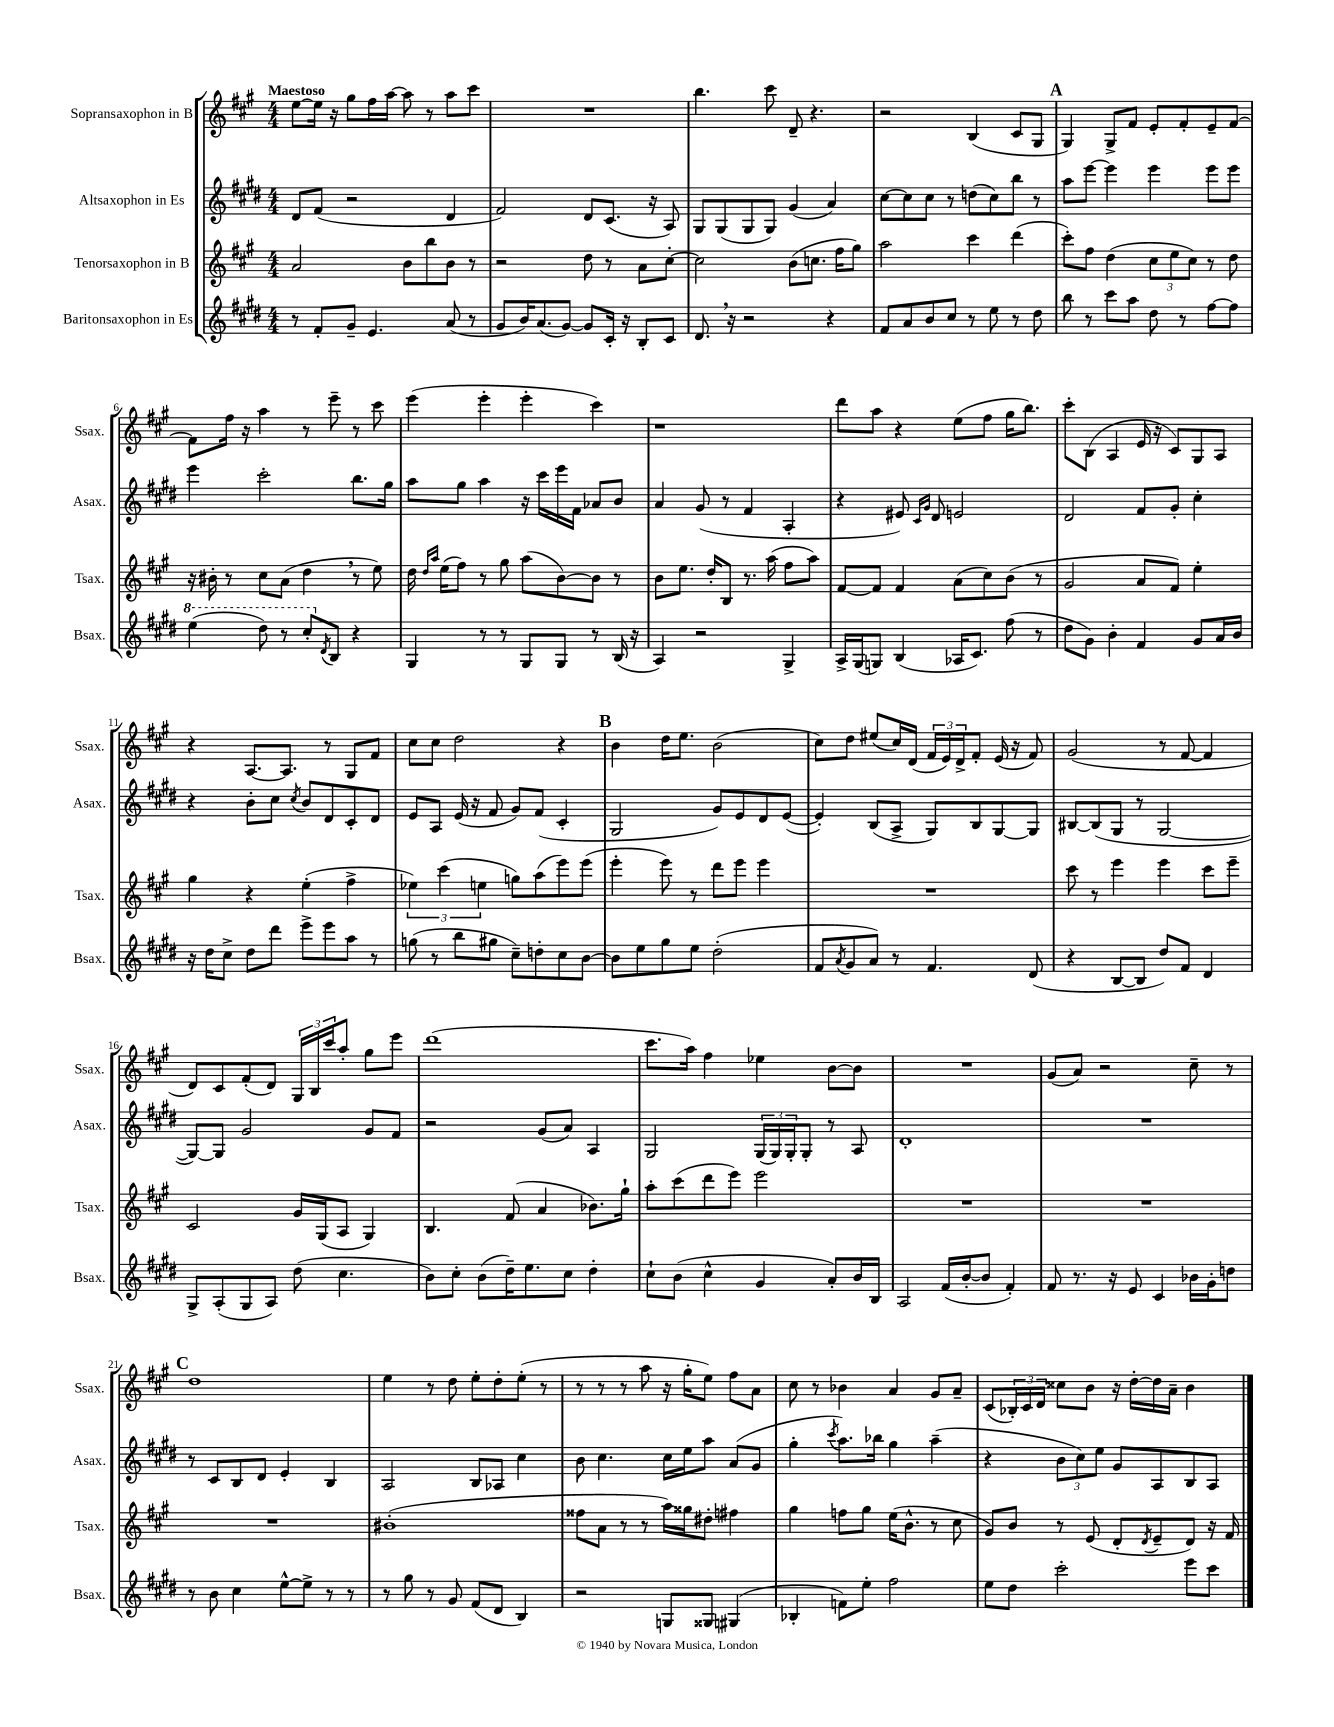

**kern	**kern	**kern	**kern
*part4	*part3	*part2	*part1
*staff4	*staff3	*staff2	*staff1
*I"Baritonsaxophon in Es	*I"Tenorsaxophon in B	*I"Altsaxophon in Es	*I"Sopransaxophon in B
*I'Bsax.	*I'Tsax.	*I'Asax.	*I'Ssax.
*clefG2	*clefG2	*clefG2	*clefG2
*k[f#c#g#d#]	*k[f#c#g#]	*k[f#c#g#d#]	*k[f#c#g#]
*M4/4	*M4/4	*M4/4	*M4/4
=1	=1	=1	=1
!	!	!	!LO:TX:a:B:t=Maestoso
8r	2a/	8d#/L	[8ee\L
8f#'/L	.	(8f#/J	16ee\Jk]
.	.	.	16r
8g#~/J	.	2r	8gg#\L
4.e/	.	.	16ff#\L
.	.	.	[16aa\JJ
.	8b\L	.	8aa\]
.	8bb\	.	8r
(8a/	8b\J	4d#/	8aa\L
8r	8r	.	8ccc#\J
=2	=2	=2	=2
8g#/L	2r	2f#/)	1r
16b/K)	.	.	.
(8.a/	.	.	.
[8g#/J)	.	.	.
8g#/L]	8dd\	8d#/L	.
16c#'/Jk	8r	(8.c#/J	.
16r	.	.	.
8B'/L	8a\L	.	.
.	.	16r	.
8c#/J	[8cc#'\J	8A/)	.
=3	=3	=3	=3
8.d#,/	2cc#\]	8G#/L	4.bb\
.	.	(8G#/	.
16r	.	.	.
2r	.	8G#/	.
.	.	8G#/J)	8ccc#\
.	(8b\L	(4g#/	8d~/
.	8.ccn\J	.	4.r
4r	.	4a/)	.
.	16ff#\KL	.	.
.	8gg#\J)	.	.
=4	=4	=4	=4
8f#/L	2aa\	[8cc#\L	2r
8a/	.	8cc#\]	.
8b/	.	8cc#\J	.
8cc#/J	.	8r	.
8r	4ccc#\	(8ddn\L	(4B/
8ee\	.	8cc#\)	.
8r	(4ddd\	8bb\J	8c#/L
8dd#\	.	8r	8G#/J
!!LO:REH:place=s1:t=A
=5	=5	=5	=5
8bb\	8ccc#'\L)	8aa\L	4G#/)
8r	8ff#\J	[8eee\J	.
8ccc#\L	(4dd\	4eee\]	8G#^/L
8aa\J	.	.	8f#/J
8dd#\	12cc#\L	4eee\	8e'/L
.	12ee\	.	.
8r	.	.	8f#'/
.	12cc#\J)	.	.
[8ff#\L	8r	8eee\L	8e~/
8ff#\J]	8dd\	8eee\J	[8f#/J
!!LO:LB:g=z
=6	=6	=6	=6
*8va	*	*	*
(4eee\	16r	4eee\	8f#\L]
.	16b#X'\	.	.
.	8r	.	16ff#\Jk
.	.	.	16r
8ddd#\)	8cc#\L	2ccc#'\	4aa\
8r	(8a\J	.	.
8ccc#'/L	4dd,\	.	8r
*X8va	*	*	*
8qd#/	.	.	.
8B/J	.	.	8eee~\
4r	8r	8.bb\L	8r
.	8ee\)	.	8ccc#\
.	.	16gg#\Jk	.
=7	=7	=7	=7
4G#/	16dd\	8aa\L	(4eee\
.	16qqdd/LL	.	.
.	16qqaa/JJ	.	.
.	(16ee\KL	.	.
.	8ff#\J)	8gg#\J	.
8r	8r	4aa\	4eee'\
8r	8gg#\	.	.
8G#/L	(8aa\L	16r	4eee'\
.	.	16ccc#\LL	.
8G#/J	[8b\)	16eee\	.
.	.	16f#\JJ	.
8r	8b\J]	8a-X/L	4ccc#\)
(16B/	8r	8b/J	.
16r	.	.	.
=8	=8	=8	=8
4A/)	8b\L	4a/	1r
.	8.ee\J	.	.
2r	.	(8g#/	.
.	16dd'/KL	.	.
.	8B/J	8r	.
.	8.r	4f#/	.
.	(16aa\	.	.
4G#^/	8ff#\L	4A'/	.
.	8aa\J)	.	.
=9	=9	=9	=9
16A^/LL	[8f#/L	4r	8ddd\L
(16G#/J	.	.	.
8Gn/J)	8f#/J]	.	8aa\J
(4B/	4f#/	8e#X/)	4r
.	.	16qqc#/LL	.
.	.	16qqg#/JJ	.
.	.	8d#/	.
16A-X/KL	(8a\L	2en/	(8ee\L
8.c#/J)	.	.	.
.	8cc#\)	.	8ff#\J
(8ff#\	(8b\J	.	16gg#\KL
.	.	.	8.bb\J)
8r	8r	.	.
=10	=10	=10	=10
8dd#\L	2g#/	2d#/	8ccc#'\L
8g#\J)	.	.	(8B\J
4b'\	.	.	4A/
4f#/	8a/L	8f#/L	16e/
.	.	.	16r
.	8f#/J)	8g#'/J	8c#/L)
8g#/L	4ee'\	4cc#'\	8G#/
16a/L	.	.	8A/J
16b/JJ	.	.	.
!!LO:LB:g=z
=11	=11	=11	=11
16r	4gg#\	4r	4r
16dd#\KL	.	.	.
8cc#^\J	.	.	.
8dd#\L	4r	8b'\L	[8.A/L
8ddd#\J	.	8cc#\J	.
.	.	.	8.A/J]
.	.	8qcc#/	.
8eee^\L	(4ee'\	8b/L	.
8eee\	.	8d#/	8r
8aa\J	4ff#^\	8c#'/	8G#/L
8r	.	8d#/J	8f#/J
=12	=12	=12	=12
(8ggn\	6ee-X\)	8e/L	8cc#\L
8r	.	8A/J	8cc#\J
.	(6ccc#\	.	.
8bb\L	.	(16e/	2dd\
.	.	16r	.
.	6een\	.	.
8gg#X\J	.	8f#/	.
8cc#~\L)	8ggn\L)	8g#/L)	.
8ddn'\	(8aa\	(8f#/J	.
8cc#\	8eee\)	4c#'/	4r
[8b\J	(8eee\J	.	.
!!LO:REH:place=s1:t=B
=13	=13	=13	=13
8b\L]	4eee'\	2G#/	4b\
8ee\	.	.	.
8gg#\	8eee\)	.	16dd\KL
.	.	.	8.ee\J
8ee\J	8r	.	.
(2dd#'\	8ddd\L	8g#/L)	(2b\
.	8eee\J	8e/	.
.	4eee\	8d#/	.
.	.	([8e/J	.
=14	=14	=14	=14
8f#/L	1r	4e'/])	8cc#\L)
8qa/	.	.	.
8g#/	.	.	8dd\J
8a/J)	.	(8B/L	(8ee#X/L
8r	.	8A^/J	16cc#/L)
.	.	.	(16d/JJ
4.f#/	.	8G#/L)	24f#/LL
.	.	.	24e/)
.	.	.	24d^/J
.	.	8B/	8f#'/J
.	.	[8G#/	(16e/
.	.	.	16r
(8d#/	.	8G#/J]	8f#/)
=15	=15	=15	=15
4r	8ccc#\	[8B#X/L	(2g#/
.	8r	(8B#/]	.
[8B/L	4eee\	8G#/J	.
8B/J]	.	8r	.
8dd#/L)	4eee\	[2G#/	8r
8f#/J	.	.	[8f#/
4d#/	8ccc#\L	.	4f#/]
.	8eee~\J	.	.
!!LO:LB:g=z
=16	=16	=16	=16
8G#^/L	2c#/	8G#/L_)	8d/L)
(8A'/	.	8G#/J]	8c#/
8G#/	.	2g#/	(8f#'/
8A/J)	.	.	8d/J)
(8dd#\	16g#/LL	.	24G#/LL
.	.	.	24B/
.	(16G#/J	.	.
.	.	.	24ccc#/J
4.cc#\	8A/J	.	8aa'/J
.	4G#/)	8g#/L	8gg#\L
.	.	8f#/J	8eee\J
=17	=17	=17	=17
8b\L)	4.B/	2r	(1ddd
8cc#'\J	.	.	.
(8b\L	.	.	.
16dd#~\K)	(8f#/	.	.
8.ee\	.	.	.
.	4a/	(8g#/L	.
8cc#\J	.	8a/J)	.
4dd#'\	8.b-X\L)	4A/	.
.	16gg#`\Jk	.	.
=18	=18	=18	=18
8cc#`\L	8aa'\L	2G#/	8.ccc#\L
(8b\J	(8ccc#\	.	.
.	.	.	16aa\Jk)
4cc#^^\	8ddd\	.	4ff#\
.	8eee\J)	.	.
4g#/	2eee\	(24G#/LL	4ee-X\
.	.	24G#/)	.
.	.	24G#'/J	.
.	.	8G#'/J	.
8a'/L)	.	8r	[8b\L
16b/L	.	8A/	8b\J]
16B/JJ	.	.	.
=19	=19	=19	=19
2A/	1r	1d#'	1r
(16f#/LL	.	.	.
[16b'/J	.	.	.
8b/J]	.	.	.
4f#'/)	.	.	.
=20	=20	=20	=20
8f#/	1r	1r	(8g#/L
8.r	.	.	8a/J)
.	.	.	2r
16r	.	.	.
8e/	.	.	.
4c#/	.	.	.
16b-X\LL	.	.	8cc#~\
16g#'\J	.	.	.
8ddn\J	.	.	8r
!!LO:LB:g=z
!!LO:REH:place=s1:t=C
=21	=21	=21	=21
8r	1r	8r	1dd
8b\	.	8c#/L	.
4cc#\	.	8B/	.
.	.	8d#/J	.
[8ee^^\L	.	4e'/	.
8ee^\J]	.	.	.
8r	.	4B/	.
8r	.	.	.
=22	=22	=22	=22
8r	(1b#X'	2A/	4ee\
8gg#\	.	.	.
8r	.	.	8r
8g#/	.	.	8dd\
(8f#/L	.	8B/L	8ee'\L
8d#/J	.	8A-X/J	8dd'\
4B/)	.	4cc#\	(8ee'\J
.	.	.	8r
=23	=23	=23	=23
2r	8ff##X\L	8b\	8r
.	8a\J	4.cc#\	8r
.	8r	.	8r
.	8r	.	8aa\
8Gn/L	16aa\LL)	16cc#\LL	16r
.	16gg##X\J	16ee\J	16gg#'\KL
8G##X/J	8dd#X'\J	8aa\J	8ee\J)
(4G#X/	4ff#X\	(8a/L	8ff#\L
.	.	8g#/J	8a\J
=24	=24	=24	=24
4B-X'/	4gg#\	4gg#'\	8cc#\
.	.	.	8r
.	.	8qccc#/	.
8fn\L)	8ffn\L	8.aa\L)	4b-X\
8ee'\J	8gg#\J	.	.
.	.	16bb-X\Jk	.
2ff#\	(16ee\KL	4gg#\	4a/
.	8.b^^\J	.	.
.	8r	(4aa~\	8g#/L
.	8cc#\	.	8a~/J
=25	=25	=25	=25
8ee\L	8g#/L)	4r	(8c#/L
8dd#\J	8b/J	.	24B-X'/L)
.	.	.	24c#/
.	.	.	24d/JJ
2ccc#'\	8r	12b\L	8cc##X\L
.	.	12cc#\)	.
.	(8e/	.	8b\J
.	.	12ee\J	.
.	8d'/L	8g#/L	16r
.	.	.	[16dd'\LL
.	8qd/	.	.
.	8e~/	8A/	16dd\]
.	.	.	16a~\JJ
8eee\L	8d/J)	8B/	4b\
8ccc#\J	16r	8A/J	.
.	16f#/	.	.
==	==	==	==
*-	*-	*-	*-
